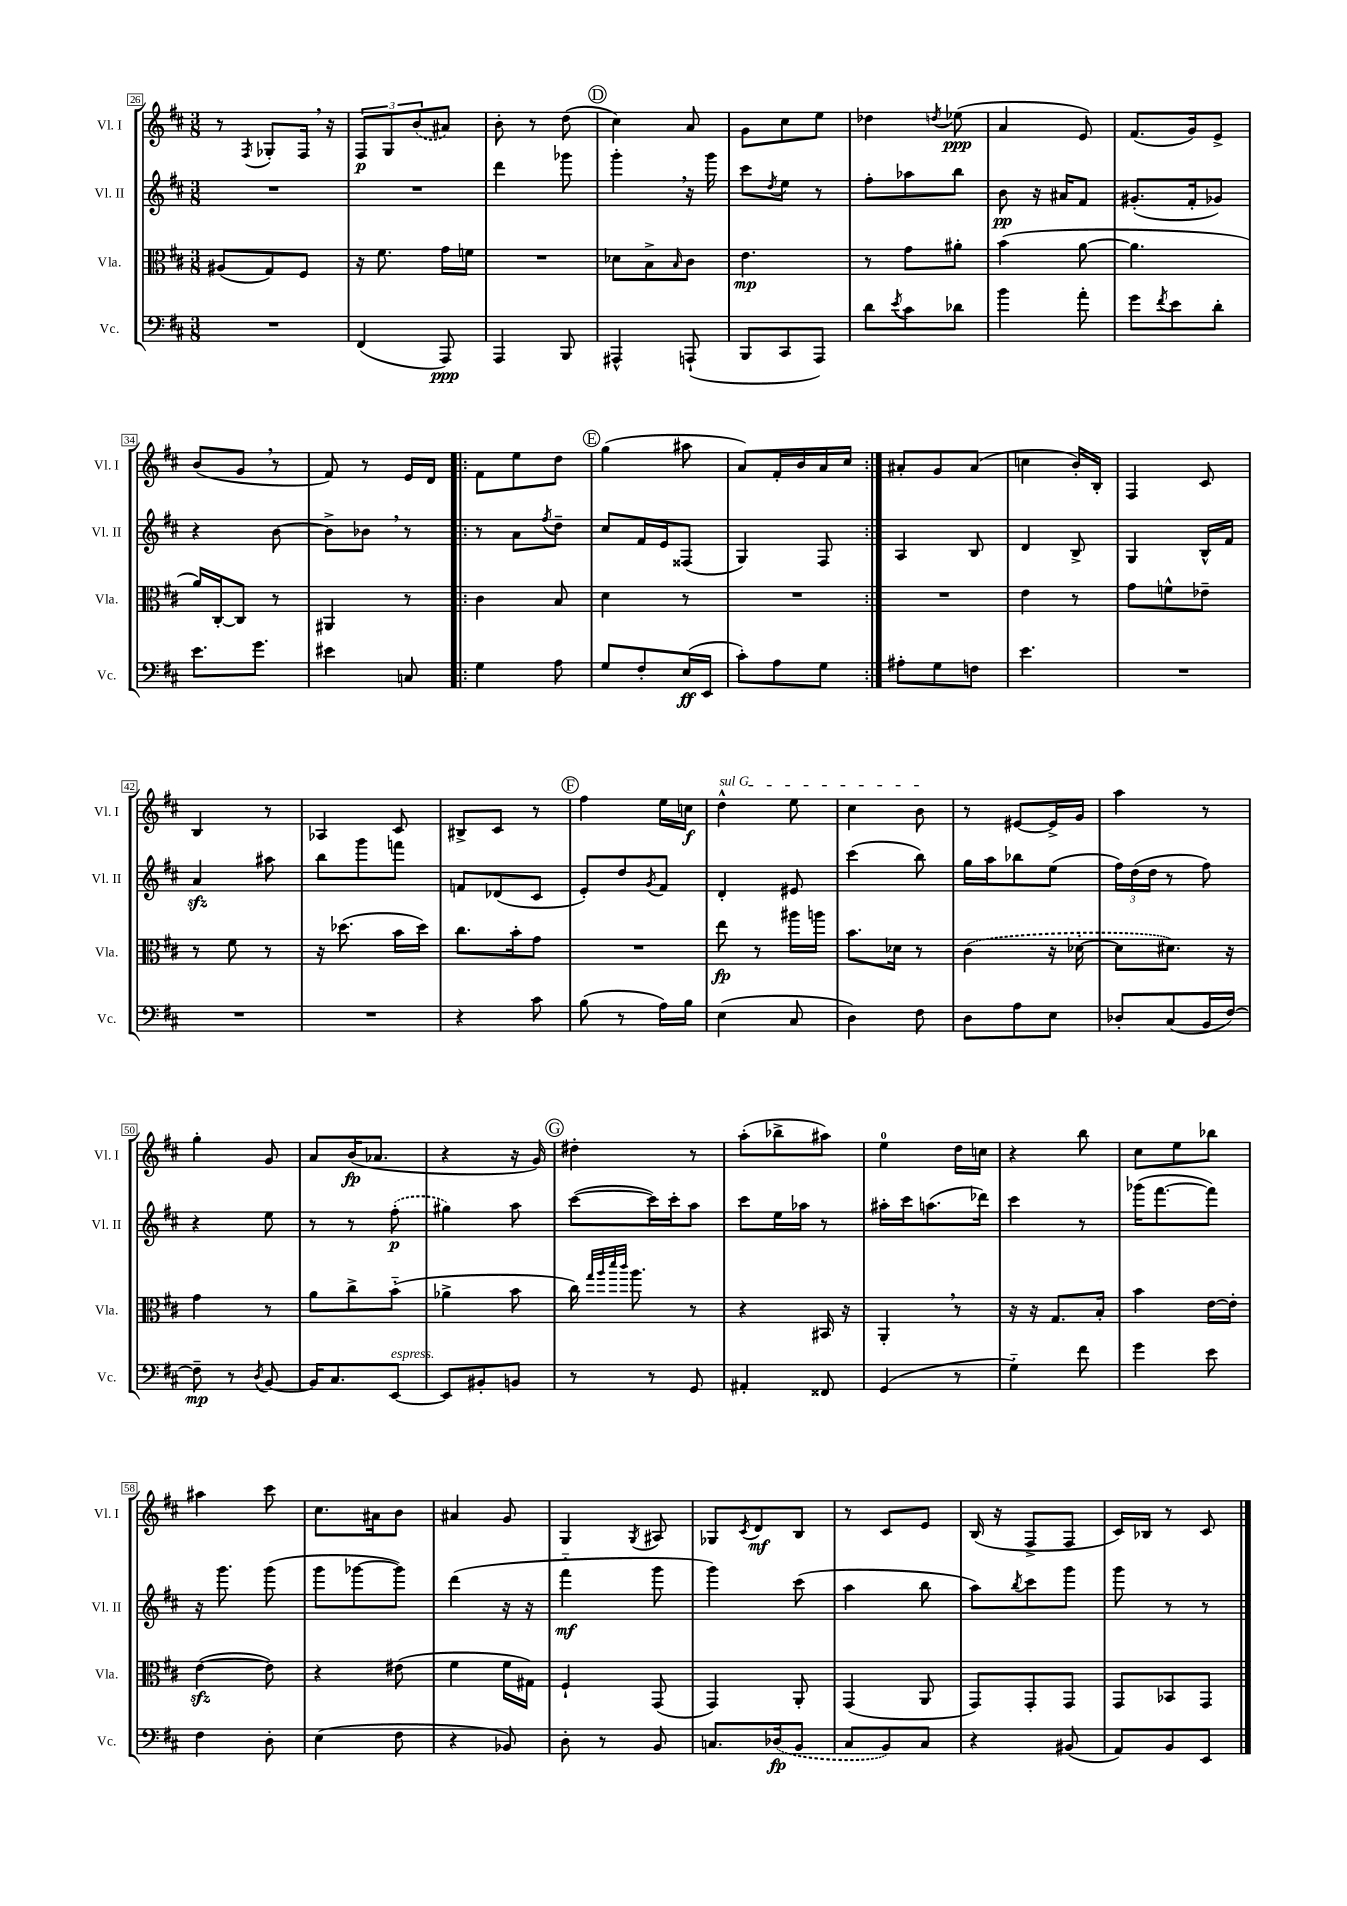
<<
\new StaffGroup <<
\new Staff = "s0" \with { instrumentName = "Vl. I" shortInstrumentName = "Vl. I" } {
    \clef treble \key d \major \numericTimeSignature \time 3/8
    r8 \acciaccatura { fis8 } ges8-. fis16 \breathe r16 |
    \tuplet 3/2 { fis8\p g8 \once \slurDashed b'8( } ais'8) |
    b'8-. r8 d''8( |
    \mark \markup { \circle "D" } cis''4) a'8 |
    g'8 cis''8 e''8 |
    des''4 \acciaccatura { d''8 } ees''8\ppp( |
    a'4 e'8) |
    fis'8.( g'16) e'8-> |
    b'8( g'8 \breathe r8 |
    fis'8) r8 e'16 d'16 |
    \repeat volta 2 { fis'8 e''8 d''8 |
    \mark \markup { \circle "E" } g''4( ais''8 |
    a'8) fis'16-. b'16 a'16 cis''16 | }
    ais'8-. g'8 ais'8( |
    c''4 b'16-.) b16-. |
    fis4 cis'8 |
    b4 r8 |
    aes4 cis'8 |
    bis8-> cis'8 r8 |
    \mark \markup { \circle "F" } fis''4 e''16 c''16\f |
    \once \override TextSpanner.bound-details.left.text = \markup { \italic "sul G" } d''4-^\startTextSpan e''8 |
    cis''4 b'8\stopTextSpan |
    r8 eis'8~ eis'16-> g'16 |
    a''4 r8 |
    g''4-. g'8 |
    a'8 b'16\fp( aes'8. |
    r4 r16 g'16) |
    \mark \markup { \circle "G" } dis''4-. r8 |
    a''8-.( bes''8-> ais''8) |
    e''4-0 d''16 c''16 |
    r4 b''8 |
    cis''8 e''8 bes''8 |
    ais''4 cis'''8 |
    cis''8. ais'16 b'8 |
    ais'4 g'8 |
    g4 \acciaccatura { g8 } ais8 |
    ges8 \acciaccatura { cis'8 } d'8\mf b8 |
    r8 cis'8 e'8 |
    b16( r16 fis8-> fis8 |
    cis'16) bes16 r8 cis'8 \bar "|." |
}
\new Staff = "s1" \with { instrumentName = "Vl. II" shortInstrumentName = "Vl. II" } {
    \clef treble \key d \major \numericTimeSignature \time 3/8
    R4. |
    R4. |
    d'''4 ges'''8 |
    \mark \markup { \circle "D" } g'''4-. \breathe r16 g'''16 |
    cis'''8 \acciaccatura { d''8 } e''8 r8 |
    fis''8-. aes''8 b''8 |
    b'8\pp r16 ais'16 fis'8 |
    gis'8.-.( fis'16-. ges'8) |
    r4 b'8~ |
    b'8-> bes'8 \breathe r8 |
    \repeat volta 2 { r8 a'8 \acciaccatura { fis''8 } d''8-- |
    \mark \markup { \circle "E" } cis''8 fis'16 e'16 fisis8( |
    g4) fis8 | }
    a4 b8 |
    d'4 b8-> |
    g4 b16-^ fis'16 |
    a'4\sfz ais''8 |
    b''8 g'''8 f'''8 |
    f'8 des'8( cis'8 |
    \mark \markup { \circle "F" } e'8-.) d''8 \acciaccatura { g'8 } fis'8 |
    d'4-. eis'8 |
    cis'''4( b''8) |
    g''16 a''16 bes''8 e''8( |
    \tuplet 3/2 { fis''16) d''16( d''16 } r8 fis''8) |
    r4 e''8 |
    r8 r8 \once \slurDashed fis''8-.\p( |
    gis''4) a''8 |
    \mark \markup { \circle "G" } cis'''8~( cis'''16) cis'''16-. a''8 |
    cis'''8 e''16 aes''16 r8 |
    ais''16-. cis'''16 a''8.( des'''16) |
    cis'''4 r8 |
    ges'''16( fis'''8.~ fis'''8) |
    r16 g'''8. g'''8( |
    g'''8 ges'''8~ ges'''8) |
    d'''4( r16 r16 |
    fis'''4-_\mf g'''8 |
    g'''4) cis'''8( |
    a''4 b''8 |
    a''8) \acciaccatura { b''8 } cis'''8 g'''8 |
    g'''8 r8 r8 \bar "|." |
}
\new Staff = "s2" \with { instrumentName = "Vla." shortInstrumentName = "Vla." } {
    \clef alto \key d \major \numericTimeSignature \time 3/8
    ais8( g8) fis8 |
    r16 fis'8. g'16 f'16 |
    R4. |
    \mark \markup { \circle "D" } des'8 b8-> \grace { b16 } cis'8 |
    e'4.\mp |
    r8 g'8 ais'8-. |
    b'4( a'8~ |
    a'4. |
    a'16) cis16~-. cis8 r8 |
    ais,4 r8 |
    \repeat volta 2 { cis'4 b8 |
    \mark \markup { \circle "E" } d'4 r8 |
    R4. | }
    R4. |
    e'4 r8 |
    g'8 f'8-^ ees'8-- |
    r8 fis'8 r8 |
    r16 des''8.( b'16 des''16) |
    cis''8. b'16-. g'8 |
    \mark \markup { \circle "F" } R4. |
    e''8\fp r8 ais''16 a''16 |
    b'8. des'16 r8 |
    \once \slurDashed cis'4( r16 des'16~-. |
    des'8 dis'8.) r16 |
    g'4 r8 |
    a'8 cis''8-> b'8-_( |
    aes'4-> b'8 |
    \mark \markup { \circle "G" } cis''16) \grace { g''32 a''32 d'''32 cis'''32 } a''8. r8 |
    r4 bis,16 r16 |
    a,4-. \breathe r8 |
    r16 r16 g8. b16-. |
    b'4 e'16~ e'16-. |
    e'4~\sfz( e'8) |
    r4 eis'8( |
    fis'4 fis'16 gis16) |
    fis4-! g,8( |
    g,4) a,8-. |
    g,4( a,8 |
    g,8) g,8-. g,8 |
    g,8 bes,8 g,8 \bar "|." |
}
\new Staff = "s3" \with { instrumentName = "Vc." shortInstrumentName = "Vc." } {
    \clef bass \key d \major \numericTimeSignature \time 3/8
    R4. |
    fis,4( a,,8\ppp) |
    a,,4 b,,8 |
    \mark \markup { \circle "D" } ais,,4-^ a,,8-!( |
    b,,8 cis,8 a,,8) |
    d'8 \acciaccatura { e'8 } cis'8 des'8 |
    b'4 a'8-. |
    g'8 \acciaccatura { fis'8 } e'8 d'8-. |
    e'8. g'8. |
    eis'4 c8 |
    \repeat volta 2 { g4 a8 |
    \mark \markup { \circle "E" } g8 fis8-. e16\ff( e,16 |
    cis'8-.) a8 g8 | }
    ais8-. g8 f8 |
    e'4. |
    R4. |
    R4. |
    R4. |
    r4 cis'8 |
    \mark \markup { \circle "F" } b8( r8 a16) b16 |
    e4( cis8 |
    d4) fis8 |
    d8 a8 e8 |
    des8-. cis8( b,16 fis16~) |
    fis8--\mp r8 \acciaccatura { d8 } b,8~ |
    b,16 cis8. e,8~^\markup { \italic "espress." } |
    e,8 bis,8-. b,8 |
    \mark \markup { \circle "G" } r8 r8 g,8 |
    ais,4-. fisis,8 |
    g,4( r8 |
    g4-_) fis'8 |
    g'4 e'8 |
    fis4 d8-. |
    e4( fis8 |
    r4 bes,8) |
    d8-. r8 b,8 |
    c8. \once \slurDashed des16\fp( b,8 |
    cis8 b,8) cis8 |
    r4 bis,8( |
    a,8) b,8 e,8 \bar "|." |
}
>>
>>
\layout { \context { \Score currentBarNumber = #26 \override BarNumber.stencil = #(make-stencil-boxer 0.1 0.3 ly:text-interface::print) } }
